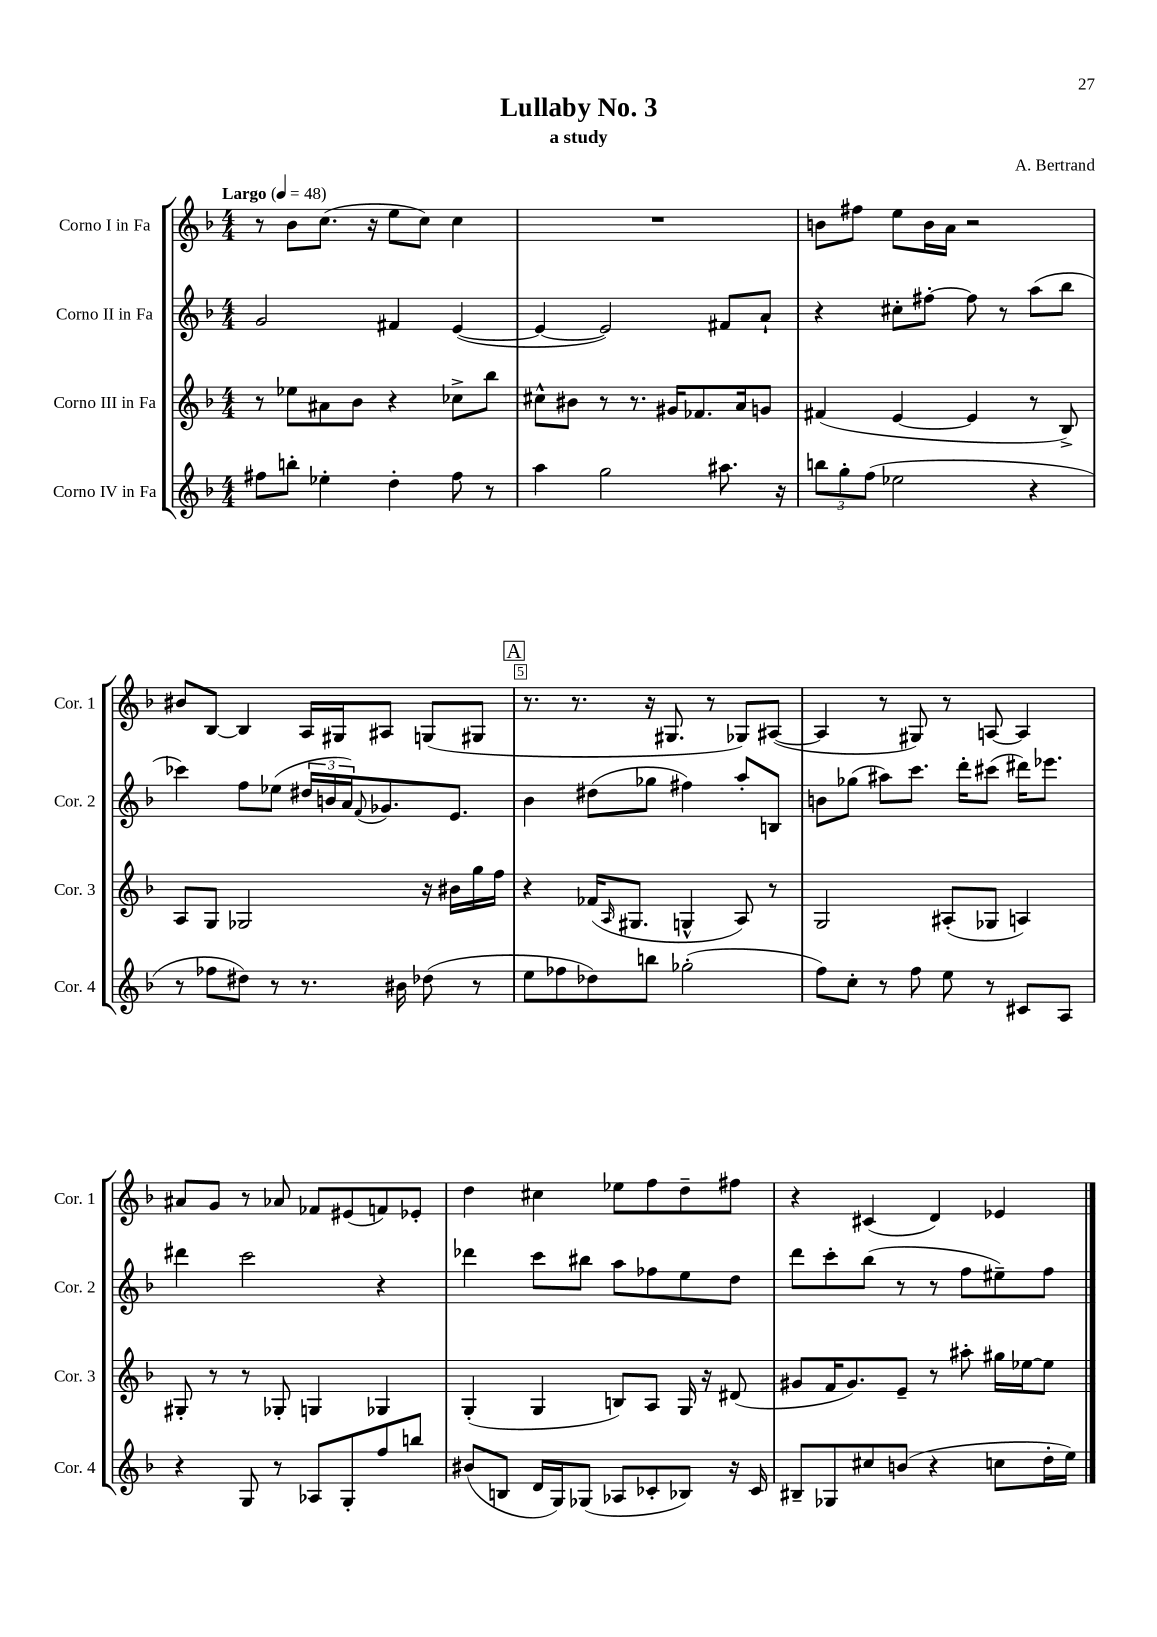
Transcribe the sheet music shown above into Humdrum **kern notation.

**kern	**kern	**kern	**kern
*staff4	*staff3	*staff2	*staff1
*clefG2	*clefG2	*clefG2	*clefG2
*k[b-]	*k[b-]	*k[b-]	*k[b-]
*M4/4	*M4/4	*M4/4	*M4/4
*MM48	*MM48	*MM48	*MM48
8ff#	8r	2g	8r
8bb'	8ee-	.	8b-
4ee-'	8a#	.	(8.cc
.	8b-	.	.
.	.	.	16r
4dd'	4r	4f#	8ee
.	.	.	8cc)
8ff#	8cc-^	([4e	4cc
8r	8bb-	.	.
=	=	=	=
4aa	8cc#^^	4e_	1r
.	8b#	.	.
2gg	8r	2e])	.
.	8.r	.	.
.	16g#	.	.
.	8.f-	.	.
8.aa#	.	8f#	.
.	16a	.	.
.	8g	8a`	.
16r	.	.	.
=	=	=	=
12bb	(4f#	4r	8b
12gg'	.	.	.
.	.	.	8ff#
(12ff	.	.	.
2ee-	[4e	8cc#'	8ee
.	.	[8ff#'	16b
.	.	.	16a
.	4e]	8ff#]	2r
.	.	8r	.
4r	8r	(8aa	.
.	8B-^)	8bb-	.
=	=	=	=
8r	8A	4ccc-)	8b#
8ff-	8G	.	[8B-
8dd#)	2G-	8ff	4B-]
8r	.	(8ee-	.
8.r	.	24dd#	16A
.	.	24b	.
.	.	.	16G#
.	.	24a)	.
.	.	8qqf	.
.	.	8.g-	8A#
16b#	.	.	.
(8dd-	16r	.	(8G
.	16b#	8.e	.
8r	16gg	.	8G#
.	16ff	.	.
=	=	=	=
8ee	4r	4b-	8.r
8ff-	.	.	.
.	.	.	8.r
8dd-)	(16f-	(8dd#	.
.	16qqA	.	.
.	8.G#	.	.
8bb	.	8gg-	16r
.	.	.	8.G#
(2gg-'	4G^^	4ff#)	.
.	.	.	8r
.	8A)	8aa'	8G-)
.	8r	8B	([8A#
=	=	=	=
8ff)	2G	8b	4A#]
8cc'	.	(8gg-	.
8r	.	8aa#)	8r
8ff	.	8.ccc	8G#)
8ee	(8A#'	.	8r
.	.	16ddd'	.
8r	8G-	(8ccc#	[8A
8c#	4A)	16ddd#)	4A]
.	.	8.eee-	.
8A	.	.	.
=	=	=	=
4r	8G#'	4ddd#	8a#
.	8r	.	8g
8G	8r	2ccc	8r
8r	8G-'	.	8a-
8A-	4G	.	8f-
8G'	.	.	(8e#
8ff	4G-	4r	8f)
8bb	.	.	8e-'
=	=	=	=
(8b#	(4G'	4ddd-	4dd
8B	.	.	.
16d	4G	8ccc	4cc#
16G)	.	.	.
(8G-	.	8bb#	.
8A-	8B)	8aa	8ee-
8c-'	8A	8ff-	8ff
8B-)	16G	8ee	8dd~
.	16r	.	.
16r	(8d#	8dd	8ff#
16c-	.	.	.
=	=	=	=
8B#~	8g#	8ddd	4r
8G-	16f	8ccc'	.
.	8.g#)	.	.
8cc#	.	(8bb-	(4c#
(8b	8e~	8r	.
4r	8r	8r	4d)
.	8aa#'	8ff	.
8cc	16gg#	8ee#~)	4e-
.	[16ee-	.	.
16dd'	8ee-]	8ff	.
16ee)	.	.	.
==	==	==	==
*-	*-	*-	*-
